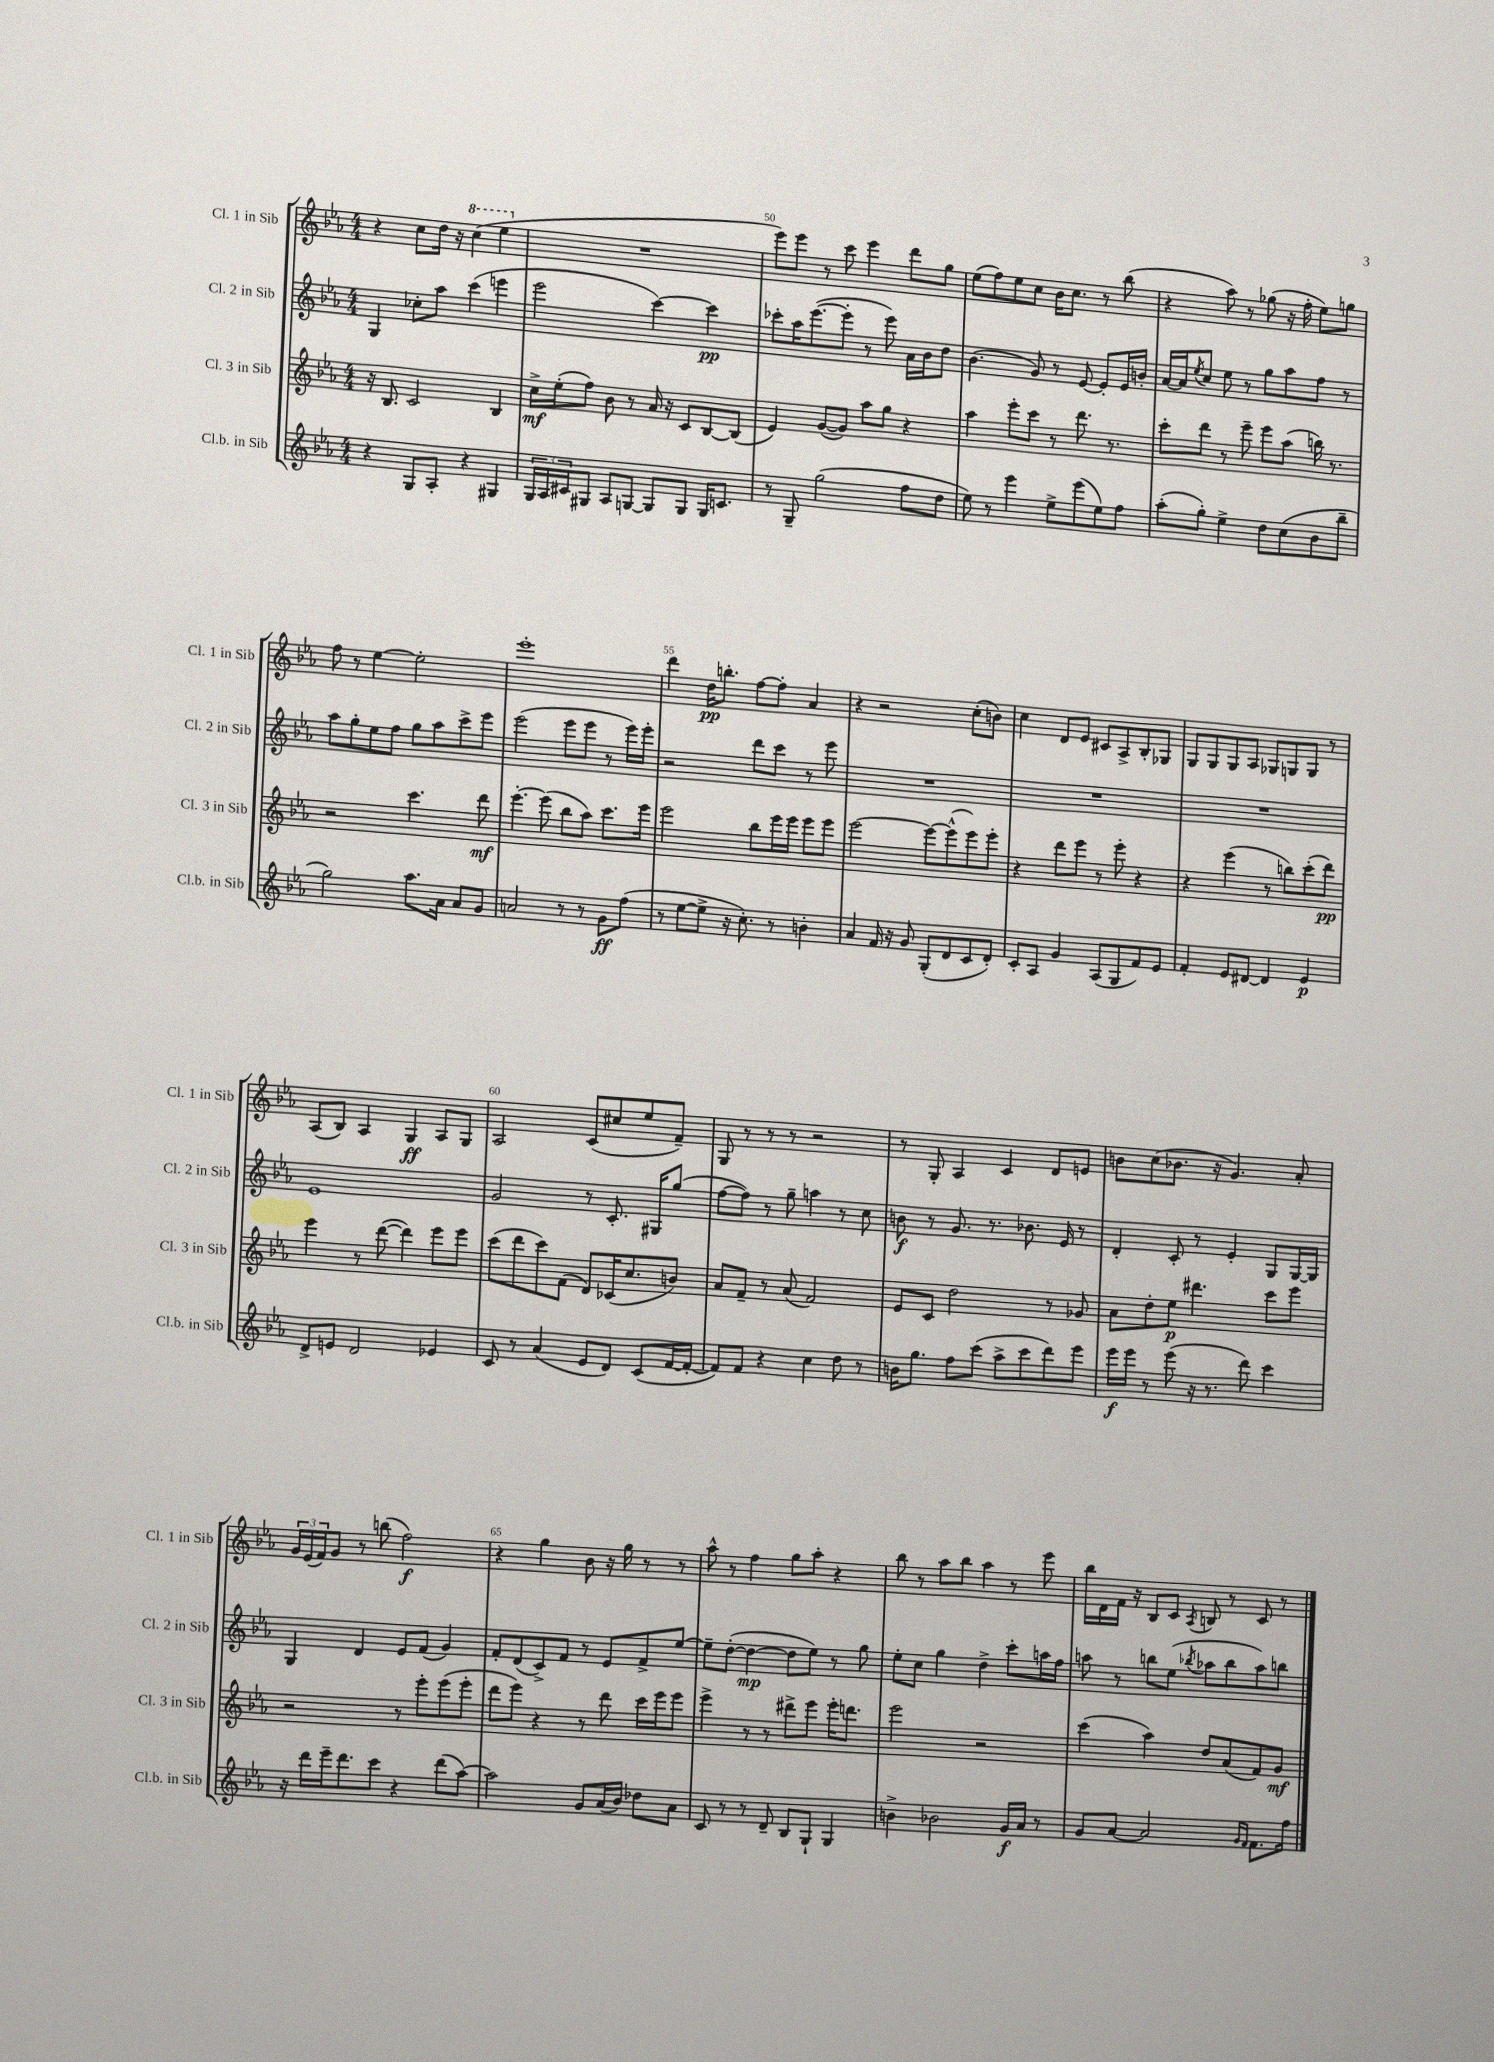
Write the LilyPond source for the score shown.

<<
\new StaffGroup <<
\new Staff = "s0" \with { instrumentName = "Cl. 1 in Sib" shortInstrumentName = "Cl. 1 in Sib" } {
    \clef treble \key ees \major \numericTimeSignature \time 4/4
    r4 c''8 d''16 r16 \ottava #1 c'''4( ees'''4 \ottava #0 |
    R1 |
    ees'''8) ees'''8 r8 c'''8 ees'''4 d'''8 g''8 |
    ees''8( f''8) ees''8 c''8 bes'16 c''8. r8 bes''8( |
    r4 aes''8) r8 ges''8( r16 f''16-. ees''8) g''8 |
    f''8 r8 ees''4~ ees''2-. |
    ees'''1-. |
    d'''4 d''16\pp b''8.-. f''8~ f''8-. aes'4 |
    r4 r2 c''8-.( b'8) |
    c''4 d'8 ees'8 cis'8 aes8-> bes8-. ges8 |
    g8 g8 g8 aes8 ges8 g8 g8 r8 |
    aes8( bes8) aes4 g4\ff aes8 g8 |
    aes2 c'8( cis''8 ees''8 f'8--) |
    g8 r8 r8 r8 r2 |
    r8 g8-. aes4 c'4 d'8 e'8 |
    b'8 c''8( bes'8. r16 g'4.) aes'8-. |
    \tuplet 3/2 { g'16 ees'16( f'16) } g'8 r8 b''8( f''2\f) |
    r4 g''4 bes'8 r16 g''16 r8 r8 |
    aes''8-^ r8 f''4 g''8 aes''8-. r4 |
    bes''8 r8 aes''8 bes''8 aes''4 r8 ees'''8 |
    bes''16 d'16 f'16 r16 bes8 c'8 \acciaccatura { aes8 } b8 r8 c'8 r8 \bar "|." |
}
\new Staff = "s1" \with { instrumentName = "Cl. 2 in Sib" shortInstrumentName = "Cl. 2 in Sib" } {
    \clef treble \key ees \major \numericTimeSignature \time 4/4
    g4 ces''8-. aes''8 c'''4( e'''4 |
    ees'''2 c'''4~) c'''4\pp |
    ces'''8-. aes''16 ees'''8.~( ees'''8-. r8 ees'''8) aes'16 bes'16 d''8 |
    bes'4.( g'8) r8 ees'8~ ees'8-. ees'16 b'16-. |
    aes'16~ aes'16 \acciaccatura { ees''8 } c''8 ees''8 r8 g''8 aes''8 f''8 r8 |
    aes''8 g''8-. ees''8 f''8 g''8 aes''8 c'''8-> ees'''8 |
    ees'''2( ees'''8 ees'''8 r8 ees'''16) ees'''16-. |
    r2 d'''8 c'''8 r8 ees'''8 |
    R1 |
    R1 |
    R1 |
    ees'1 |
    g'2 r8 c'8.-. gis16 g''8( |
    f''8~ f''8) r8 g''8-- a''4 r8 c''8 |
    b'8\f r8 g'8. r8. bes'8. ees'16 r8 |
    d'4-. c'8-. r8 ees'4-. g8 g16~ g16 |
    g4 d'4 ees'8 f'8( g'4) |
    f'8-. d'8( c'8->) f'8 r8 ees'8 f'8-> ees''8~ |
    ees''8-- d''8~-.( d''4~\mp d''8 ees''8) r8 g''8 |
    ees''8-. c''8 g''4 d''4-> c'''8-. a''16 f''16 |
    a''8 r8 b''8 ees''8( \acciaccatura { bes''8 } aes''8 bes''8 aes''8) b''8 \bar "|." |
}
\new Staff = "s2" \with { instrumentName = "Cl. 3 in Sib" shortInstrumentName = "Cl. 3 in Sib" } {
    \clef treble \key ees \major \numericTimeSignature \time 4/4
    r16 bes8. c'2 bes4 |
    c''16->\mf ees''16-.( f''8) bes'8 r8 aes'16 r16 c'8 bes8~ bes8( |
    ees'4) g'8~( g'8) aes''8 g''8 r4 |
    aes''4 ees'''8-. c'''8 r8 d'''8. r8. |
    c'''8-. d'''8 r8 ees'''8-- ees'''8 aes''8( b''16) r8. |
    r2 c'''4. d'''8\mf |
    ees'''4.~-. ees'''8( bes''8 aes''8) c'''8. ees'''16 |
    ees'''2 bes''8 ees'''16 ees'''16 ees'''8 ees'''8 |
    ees'''2~ ees'''8~ ees'''8-^( ees'''8) ees'''8-. |
    r4 d'''8 ees'''8 r8 ees'''8-. r4 |
    r4 ees'''4( r8 b''8) c'''8-.( d'''8\pp) |
    ees'''4 r8 d'''8~( d'''4) ees'''8 ees'''8 |
    c'''8( d'''8 c'''8) f'8( d'8) ces'16( c''8. b'8) |
    aes'8 f'8-- r8 aes'8( f'2) |
    ees'8 c'8 d''2 r8 ges'8 |
    aes'8 d''8-. ees''8\p dis'''4. c'''8 ees'''8 |
    r2 r8 ees'''8-. ees'''8( ees'''8-. |
    d'''8 ees'''8) r4 r8 d'''8 c'''16 ees'''16 ees'''8 |
    ees'''4-> r8 r8 dis'''8-> ees'''8 ees'''16-. d'''8. |
    ees'''2 r2 |
    c'''4( aes''4) d''8 aes'8( f'8) g'8\mf \bar "|." |
}
\new Staff = "s3" \with { instrumentName = "Cl.b. in Sib" shortInstrumentName = "Cl.b. in Sib" } {
    \clef treble \key ees \major \numericTimeSignature \time 4/4
    r4 g8 aes8-. r4 gis4 |
    \tuplet 3/2 { g16 aes16 cis'16 } gis8 aes8 g8~ g8 g8 g16 c'8. |
    r8 g8-- g''2( f''8 d''8 |
    ees''8) r8 ees'''4 ees''8-> ees'''8( ees''8) f''8 |
    aes''8-.( g''8-.) ees''4-> d''8 c''8( bes'8 bes''8-- |
    g''2) aes''8. aes'16 aes'8 g'8 |
    a'2 r8 r8 g'8\ff f''8( |
    r8 ees''8~ ees''8-> r16 c''8.-.) r8 b'4-. |
    aes'4 f'16 r16 g'8 g8-.( d'8 c'8 d'8-.) |
    c'8-. aes8 g'4 aes8( g8 f'8) ees'8 |
    f'4-. ees'8 dis'8~ dis'4 ees'4\p |
    d'8-> e'8 d'2 ees'4 |
    c'8 r8 aes'4( ees'8 d'8) c'8( f'16~ f'16~-. |
    f'8) f'8 r4 c''4 d''8 r8 |
    b'16 g''8. f''8 c'''8( aes''8-> c'''8 d'''8) ees'''8 |
    ees'''16\f ees'''16 r8 ees'''8( r16 r8. d'''8) c'''4 |
    r16 d'''16 ees'''16-- d'''8. c'''8 r4 d'''8( aes''8~) |
    aes''2 g'8 aes'16( bes'16) des''8 aes'8 |
    c'8 r8 r8 d'8-- bes8 g8-! g4 |
    b'4-> bes'2 g'16\f aes'16 r8 |
    g'8 aes'8~ aes'2 \grace { g'16 f'16 } f'8. f''16 \bar "|." |
}
>>
>>
\layout { \context { \Score currentBarNumber = #48 \override BarNumber.break-visibility = ##(#f #t #t) barNumberVisibility = #(every-nth-bar-number-visible 5) } }
